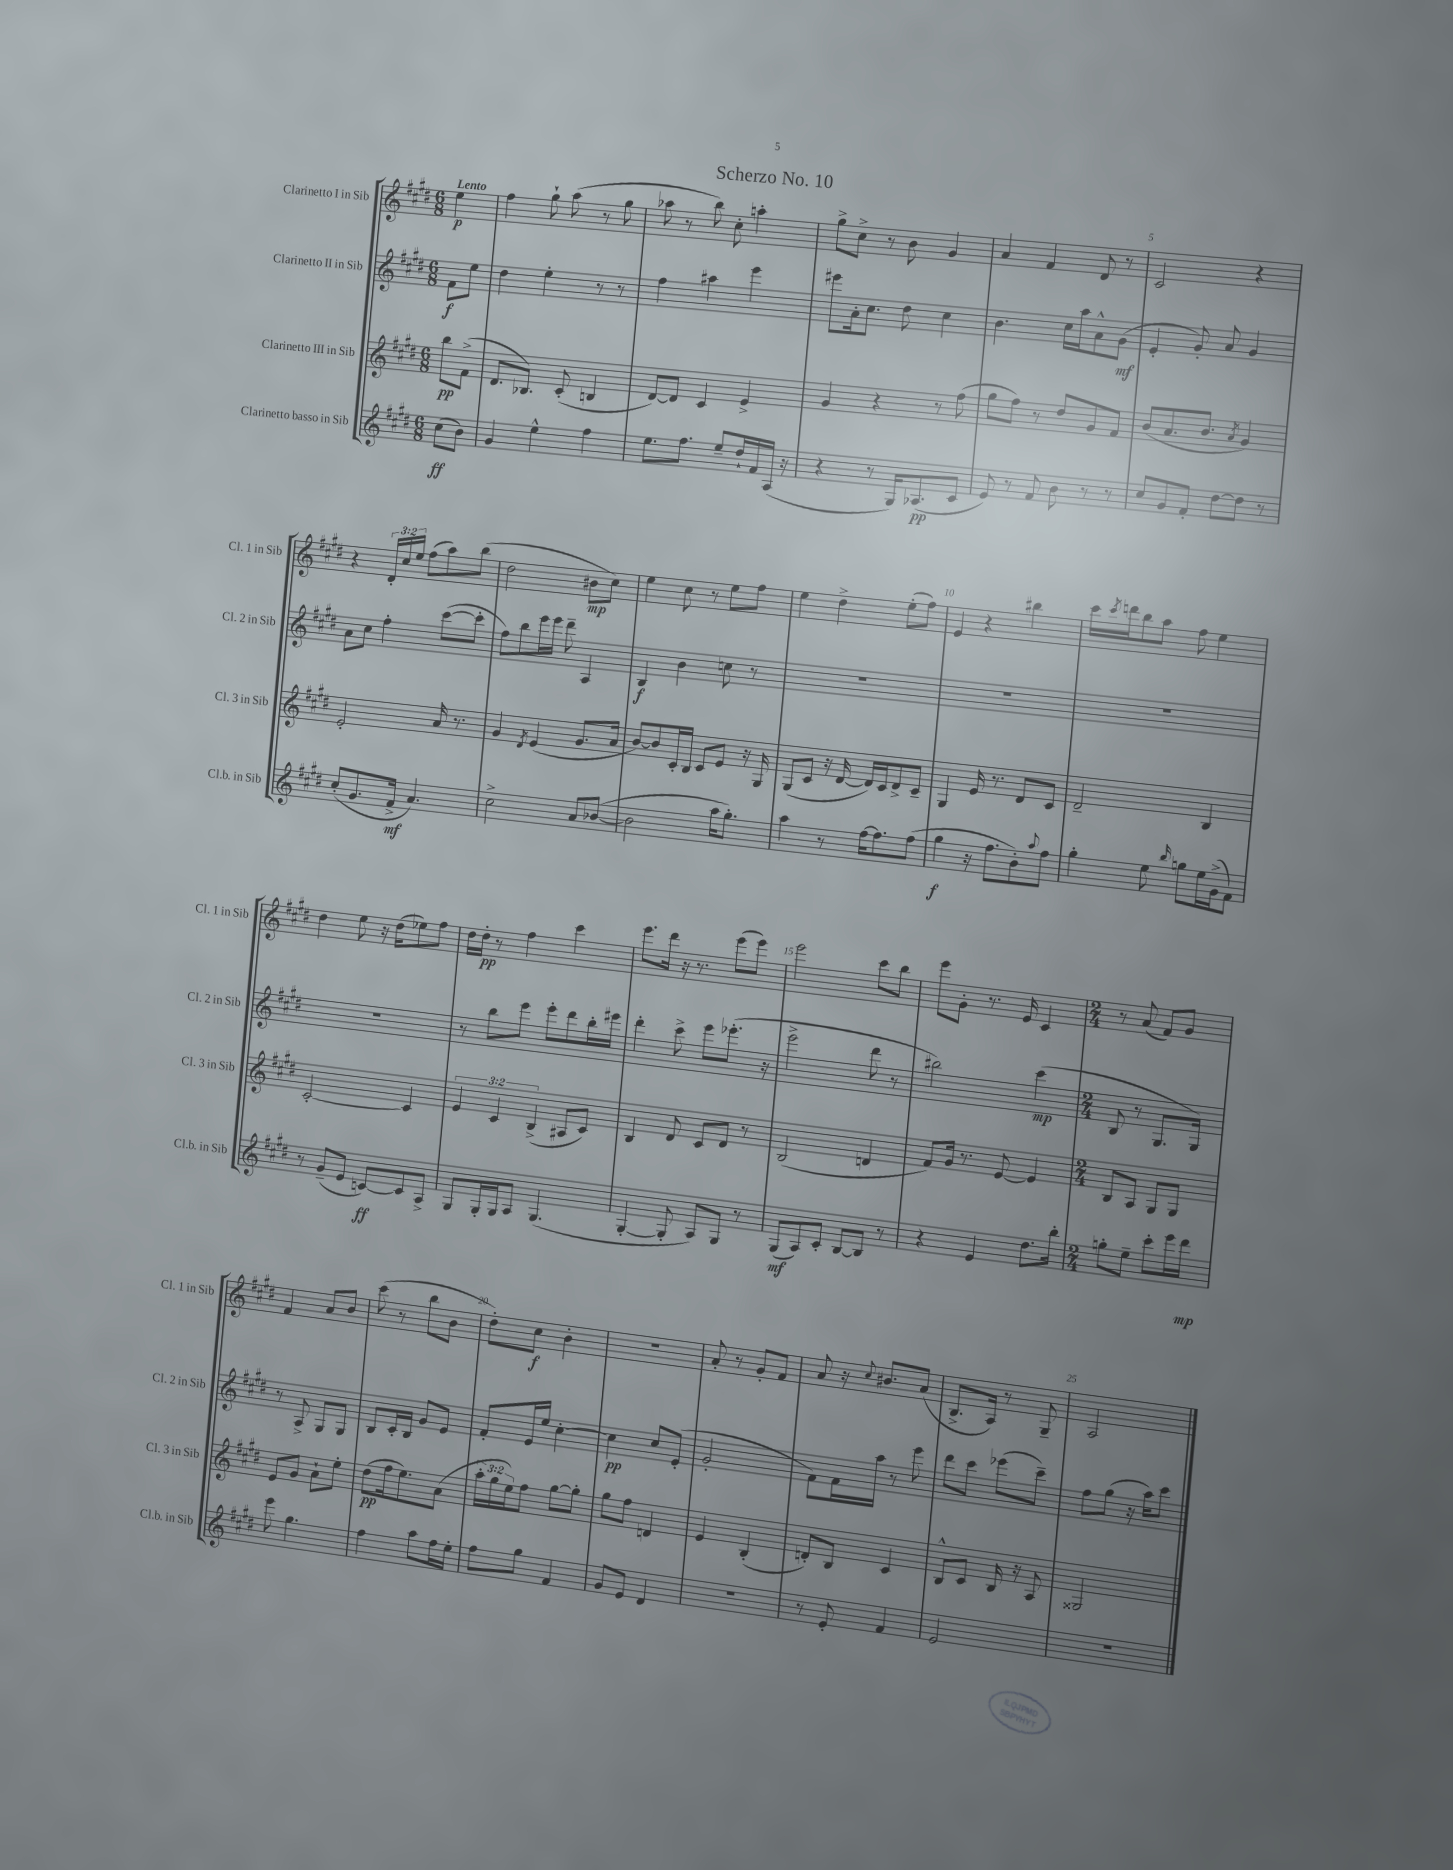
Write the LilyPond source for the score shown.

\header { title = "Scherzo No. 10" }
<<
\new StaffGroup <<
\new Staff = "s0" \with { instrumentName = "Clarinetto I in Sib" shortInstrumentName = "Cl. 1 in Sib" } {
    \clef treble \key e \major \numericTimeSignature \time 6/8 \override Staff.TupletNumber.text = #tuplet-number::calc-fraction-text \partial 4 \tempo "Lento"
    e''4\p |
    fis''4 gis''8-! a''8( r8 gis''8 |
    aes''8 r8 b''8) cis''8-. a''4-. |
    gis''8-> cis''8-> r8 b'8 gis'4 |
    a'4 fis'4 dis'8 r8 |
    cis'2 r4 |
    r4 \tuplet 3/2 { dis'16-. cis''16 e''16 } fis''8( a''8) b''8( |
    dis''2 bis'8\mp cis''8) |
    e''4 cis''8 r8 e''8 fis''8 |
    e''4 dis''4-> e''8-.( fis''8) |
    e'4 r4 bis''4 |
    cis'''16 \acciaccatura { cis'''8 } d'''16 b''8 a''8 fis''8 e''4 |
    dis''4 e''8 r16 dis''16( ees''8) fis''8 |
    dis''16 dis''16-.\pp r8 fis''4 cis'''4 |
    e'''8. dis'''16 r16 r8. e'''8( e'''8) |
    e'''2 cis'''8 b''8 |
    e'''8 gis'8-. r8. e'16 cis'4 |
    \numericTimeSignature \time 2/4 r8 a'8( fis'8) gis'8 |
    fis'4 a'8 b'8 |
    cis'''8( r8 b''8 b'8 |
    dis''8-.) cis''8\f b'4-. |
    r2 |
    a'8-. r8 gis'8-. fis'8 |
    a'8 r16 \appoggiatura { cis''8 } bis'8. a'8( |
    b8.-> a16) r8 gis8-- |
    a2 \bar "|." |
}
\new Staff = "s1" \with { instrumentName = "Clarinetto II in Sib" shortInstrumentName = "Cl. 2 in Sib" } {
    \clef treble \key e \major \numericTimeSignature \time 6/8 \partial 4
    fis'8\f e''8 |
    dis''4 e''4-. r8 r8 |
    fis''4 ais''4 e'''4 |
    eis'''8 a'16-. cis''8. dis''8 cis''4 |
    b'4. cis''16 a''16 a'8-^ gis'8\mf( |
    e'4-. gis'8-.) a'8 gis'4 |
    a'8 cis''8 fis''4-. cis'''8~( cis'''8-. |
    fis''8) b''8 e'''16 e'''16 dis'''8-- a4 |
    b4\f b'4 c''8 r8 |
    R2. |
    R2. |
    R2. |
    R2. |
    r8 b''8 e'''8 e'''8-. dis'''8 b''16-. eis'''16 |
    dis'''4-. cis'''8-> e'''8 ees'''8.-.( r16 |
    e'''2-> dis'''8 r8 |
    bis''2) cis'''4\mp( |
    \numericTimeSignature \time 2/4 b8 r8 gis8. gis16) |
    r8 a8-> gis8 gis8 |
    b8 cis'16-. b16 gis'8 e'8 |
    fis'8-. e'16 e''16 cis''4~-. |
    cis''4\pp cis''8 e'8-.( |
    gis'2-. |
    fis'8) fis'16 a''16 r8 e'''8 |
    dis'''8 cis'''8 ees'''8( cis'''8--) |
    fis''8 gis''8( r16 a''16) cis'''8 \bar "|." |
}
\new Staff = "s2" \with { instrumentName = "Clarinetto III in Sib" shortInstrumentName = "Cl. 3 in Sib" } {
    \clef treble \key e \major \numericTimeSignature \time 6/8 \override Staff.TupletNumber.text = #tuplet-number::calc-fraction-text \partial 4
    b''8\pp fis'8->( |
    dis'8. bes8.) cis'8-.( b4 |
    dis'8~) dis'8 cis'4 e'4-> |
    gis'4 r4 r8 fis''8( |
    gis''8 fis''8) r8 dis''8 gis'8 fis'8 |
    b'8( a'8. b'8. \acciaccatura { a'8 } gis'4) |
    e'2-. a'16 r8. |
    gis'4 \acciaccatura { dis'8 } e'4( gis'8. a'16 |
    b'8~) b'8 cis'16-. b16 cis'8 e'8 r16 gis16 |
    gis8( cis'8 r16 dis'16~ dis'16) cis'16 dis'8-> cis'8-- |
    gis4 e'16 r8. dis'8 cis'8 |
    dis'2-- b4 |
    cis'2~-. cis'4 |
    \tuplet 3/2 { e'4 cis'4 b4->( } ais8 cis'8) |
    b4 dis'8 cis'8 dis'8 r8 |
    b2( d'4 |
    fis'8) gis'16 r8. e'8~ e'4 |
    \numericTimeSignature \time 2/4 b8 a8 gis8 gis8 |
    e'8 gis'8 a'8-! e''8-. |
    dis''8\pp( fis''16 e''8.) a'8( |
    \tuplet 3/2 { a''16-. gis''16 e''16) } fis''8 gis''8~ gis''8-. |
    gis''8 fis''8 d'4 |
    e'4 b4-.( |
    d'8-.) b8 cis'4 |
    b8-^ cis'8 b16 r16 a8 |
    gisis2 \bar "|." |
}
\new Staff = "s3" \with { instrumentName = "Clarinetto basso in Sib" shortInstrumentName = "Cl.b. in Sib" } {
    \clef treble \key e \major \numericTimeSignature \time 6/8 \partial 4
    cis''8\ff( b'8) |
    gis'4 e''4-^ fis''4 |
    e''8. fis''8. e''8-- dis''16-! fis'16 a16( r16 |
    r4 r8 gis16) aes8.\pp( cis'8 |
    e'8) r8 fis'8 b'8 r8 r8 |
    cis''8 gis'8 fis'8-. dis''8~ dis''8 r8 |
    cis''8-.( gis'8. fis'16->\mf a'4.) |
    cis''2-> a'8 bes'8~( |
    bes'2 a''16 gis''8.-.) |
    a''4 r8 fis''16~ fis''8. fis''8( |
    gis''4\f r16 fis''8. b'8-.) \appoggiatura { a''8 } fis''8 |
    gis''4-. e''8 \grace { b''16 } g''8 e''16 gis'16->( fis'8) |
    r8 gis'8--( e'8 c'8~\ff) c'8 a8-> |
    gis8 gis16-. gis16 a8 gis4.( |
    gis4~-. gis8-. a8) gis8 r8 |
    gis8\mf( a8) cis'8-. b8~ b8 r8 |
    r4 e'4 dis''8. b''16-. |
    \numericTimeSignature \time 2/4 g''8-. e''8-- cis'''8-. e'''16 dis'''16\mp |
    e'''8 gis''4. |
    fis''4 a''8 fis''16 e''16-. |
    fis''8 gis''8 fis'4 |
    gis'8 e'8 dis'4 |
    R2 |
    r8 e'8-. fis'4 |
    e'2 |
    R2 \bar "|." |
}
>>
>>
\layout { \context { \Score \override BarNumber.break-visibility = ##(#f #t #t) barNumberVisibility = #(every-nth-bar-number-visible 5) } }
